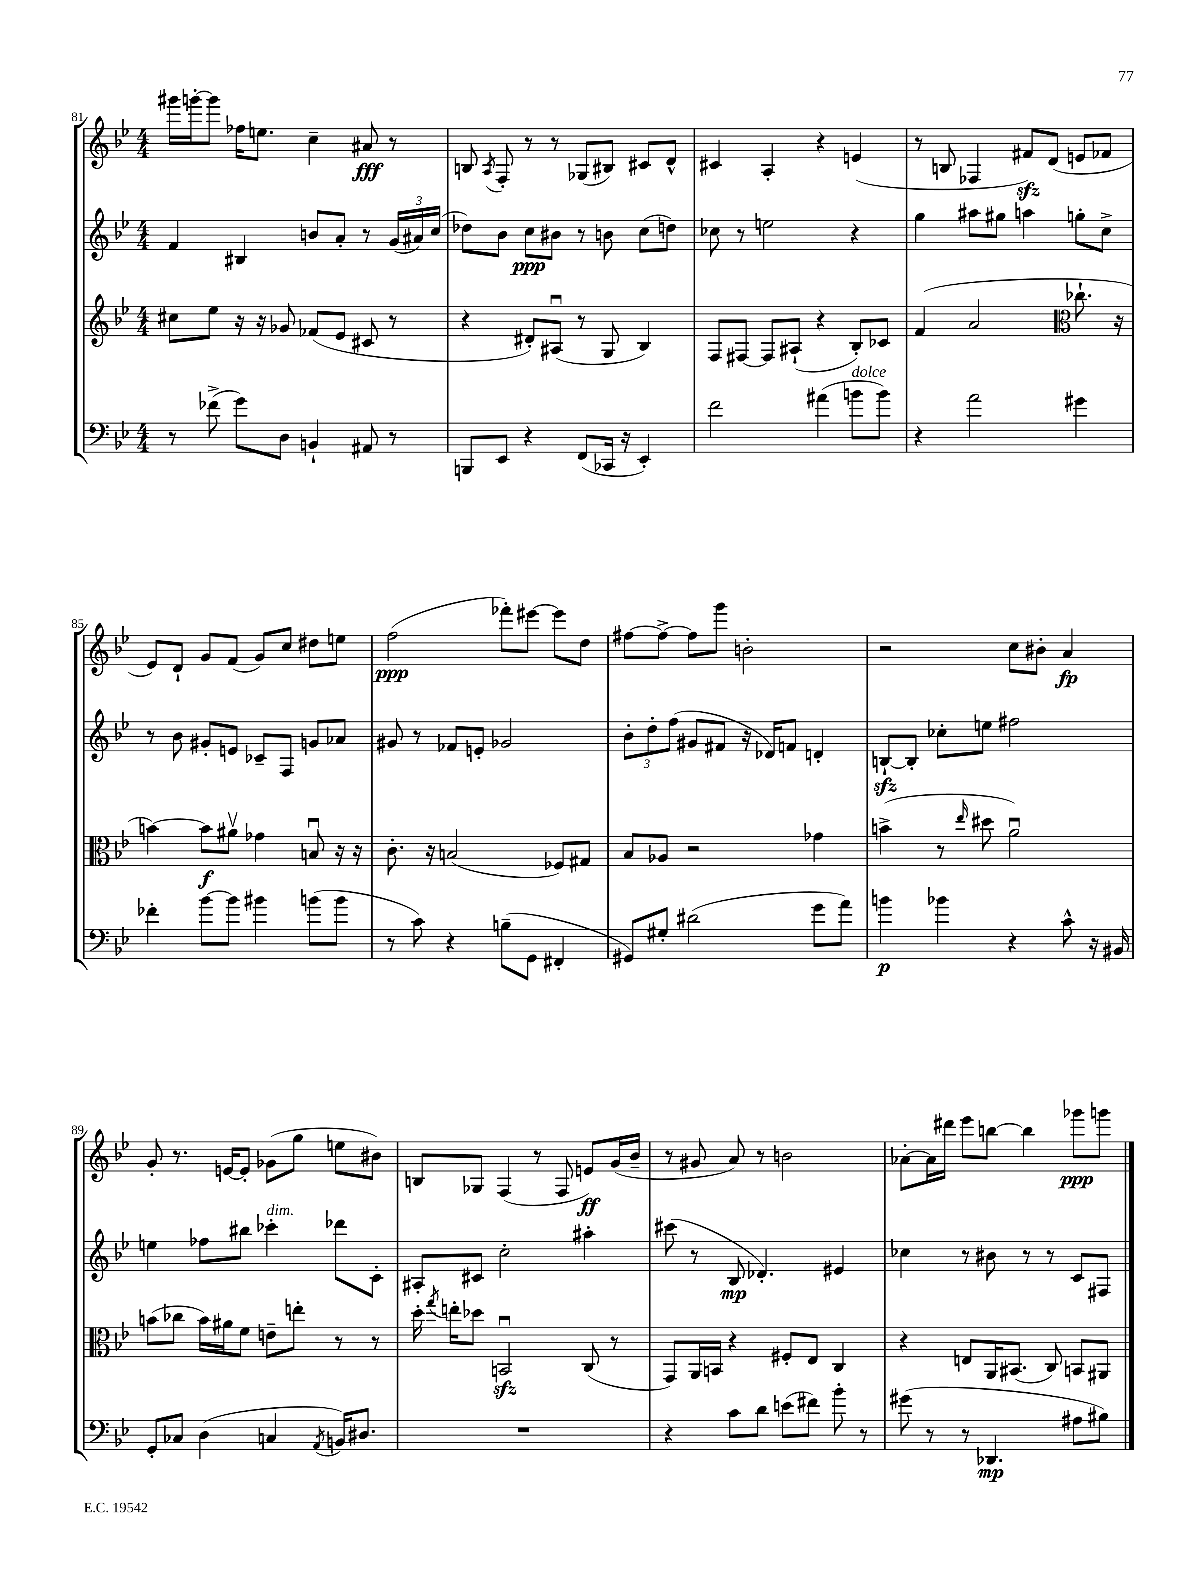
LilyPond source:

<<
\new StaffGroup <<
\new Staff = "s0" {
    \clef treble \key bes \major \numericTimeSignature \time 4/4
    \autoBeamOff gis'''16[ g'''16~-. g'''8] fes''16[ e''8.] c''4-- ais'8\fff r8 |
    b8 \acciaccatura { a8 } f8-. r8 r8 ges8[( bis8]) cis'8[ d'8]-^ |
    cis'4 a4-. r4 e'4( |
    r8 b8 fes4 fis'8[\sfz) d'8]( e'8[ fes'8] |
    ees'8[) d'8]-! g'8[ f'8]( g'8[) c''8] dis''8[ e''8] |
    f''2\ppp( fes'''8[-.) eis'''8]~ eis'''8[ d''8] |
    fis''8[~ fis''8]~-> fis''8[ g'''8] b'2-. |
    r2 c''8[ bis'8]-. a'4\fp |
    g'8-. r8. e'16[~ e'8]-. ges'8[( g''8] e''8[ bis'8]) |
    b8[ ges8] f4( r8 f8 e'8[\ff) g'16( bes'16]-- |
    r8 gis'8 a'8) r8 b'2 |
    aes'8[~-. aes'16 dis'''16] ees'''8[ b''8]~ b''4 ges'''8[\ppp g'''8] \bar "|." |
}
\new Staff = "s1" {
    \clef treble \key bes \major \numericTimeSignature \time 4/4
    \autoBeamOff f'4 bis4 b'8[ a'8]-. r8 \tuplet 3/2 { g'16[( ais'16) c''16]( } |
    des''8[) bes'8] c''8[\ppp bis'8] r8 b'8 c''8[( d''8]) |
    ces''8 r8 e''2 r4 |
    g''4 ais''8[ gis''8] a''4 g''8[-. c''8]-> |
    r8 bes'8 gis'8[-. e'8] ces'8[-- f8] g'8[ aes'8] |
    gis'8 r8 fes'8[ e'8]-. ges'2 |
    \tuplet 3/2 { bes'8[-. d''8-. f''8]( } gis'8[ fis'8] r16 des'16[) f'8] d'4-. |
    b8[~-!\sfz b8]-. ces''8[-. e''8] fis''2 |
    e''4 fes''8[ bis''8] ces'''4-.^\markup { \italic "dim." } des'''8[ c'8]-. |
    ais8[-. cis'8] c''2-. ais''4-. |
    cis'''8( r8 bes8\mp des'4.-.) eis'4 |
    ces''4 r8 bis'8 r8 r8 c'8[ fis8] \bar "|." |
}
\new Staff = "s2" {
    \clef treble \key bes \major \numericTimeSignature \time 4/4
    \autoBeamOff cis''8[ ees''8] r16 r16 ges'8 fes'8[( ees'8] cis'8 r8 |
    r4 dis'8[-.) ais8]\downbow( r8 g8 bes4) |
    f8[ fis8]~ fis8[ ais8]-!( r4 bes8[-.) ces'8] |
    f'4( a'2 \clef alto ces''8.-! r16 |
    b'4~) b'8[\f ais'8]\upbow ges'4 b8\downbow r16 r16 |
    c'8.-. r16 b2( fes8[) gis8] |
    bes8[ aes8] r2 ges'4 |
    b'4->( r8 \grace { ees''16 } dis''8 a'2\downbow) |
    b'8[( ces''8] b'16[) ais'16 f'8] e'8[-- e''8]-. r8 r8 |
    d''16-. \acciaccatura { g''8 } e''16[-. des''8] b,2\downbow\sfz c8( r8 |
    g,8[) a,16 b,16] r4 fis8[-. ees8] c4 |
    r4 e8[ a,16 bis,8.]( c8) b,8[ ais,8] \bar "|." |
}
\new Staff = "s3" {
    \clef bass \key bes \major \numericTimeSignature \time 4/4
    \autoBeamOff r8 fes'8->( g'8[) d8] b,4-! ais,8 r8 |
    b,,8[ ees,8] r4 f,8[( ces,16] r16 ees,4-.) |
    f'2 ais'4( b'8[^\markup { \italic "dolce" } b'8]) |
    r4 a'2 gis'4 |
    fes'4-. bes'8[~ bes'8] bis'4 b'8[( b'8] |
    r8 c'8) r4 b8[--( g,8] fis,4-. |
    gis,8[) gis8]-. dis'2( g'8[ a'8]) |
    b'4\p bes'4 r4 c'8-^ r16 bis,16 |
    g,8[-. ces8] d4( c4 \acciaccatura { a,8 } b,16[) dis8.] |
    R1 |
    r4 c'8[ d'8] e'8[( fis'8]) bes'8-. r8 |
    gis'8( r8 r8 des,4.\mp ais8[ bis8]) \bar "|." |
}
>>
>>
\layout { \context { \Score currentBarNumber = #81 } }
